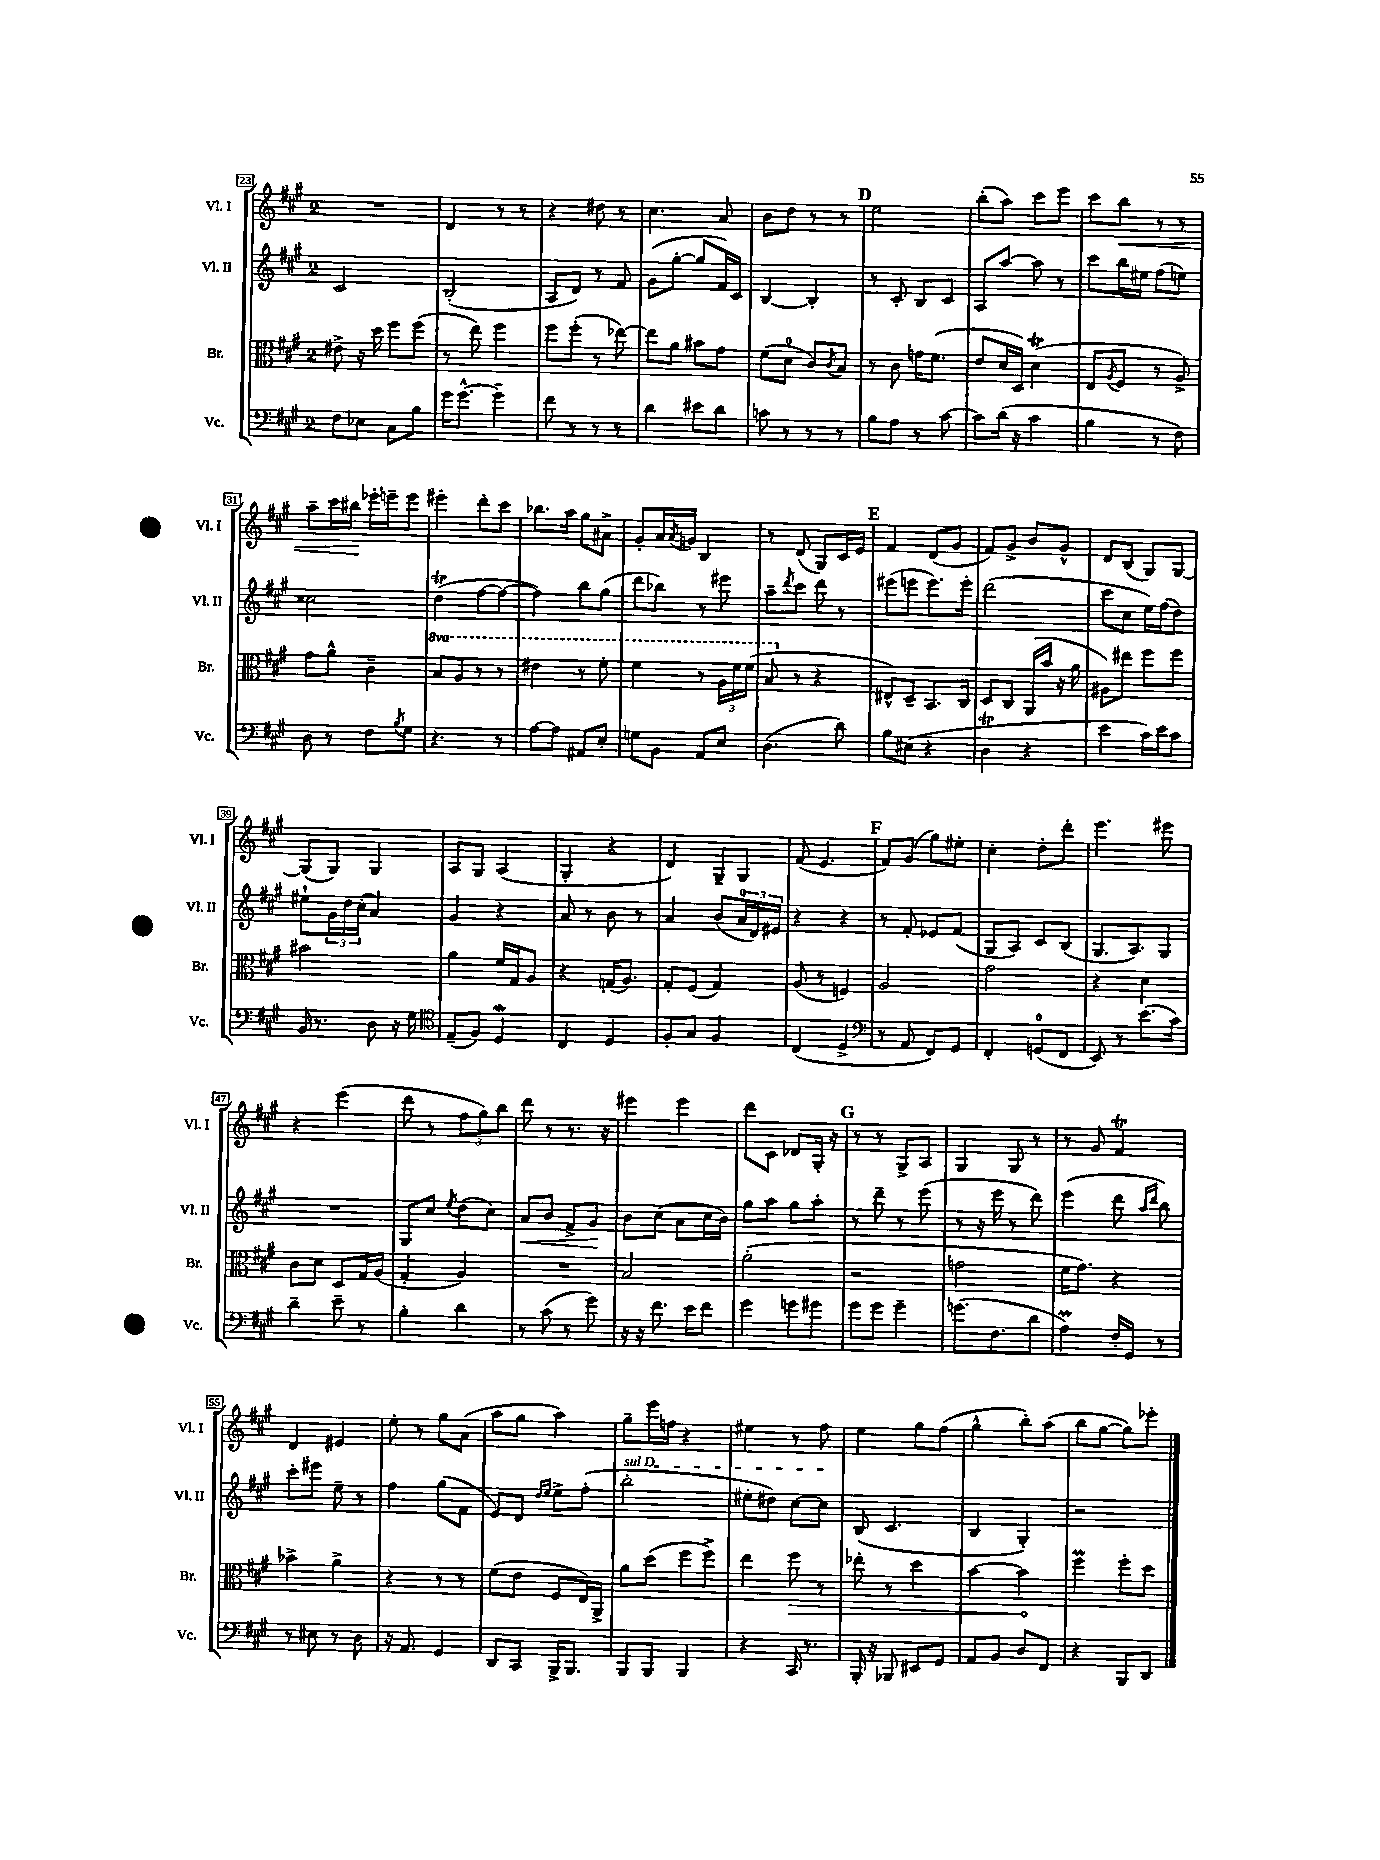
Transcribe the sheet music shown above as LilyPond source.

<<
\new StaffGroup <<
\new Staff = "s0" \with { instrumentName = "Vl. I" shortInstrumentName = "Vl. I" } {
    \clef treble \key a \major \once \override Staff.TimeSignature.style = #'single-digit \time 2/4
    R2 |
    d'4 r8 r8 |
    r4 dis''8 r8 |
    cis''4. a'8 |
    b'8 d''8 r8 r8 |
    \mark \markup { \bold "D" } e''2 |
    b''8-.( a''8) cis'''8 e'''8 |
    cis'''8 b''8\< r8 r8 |
    a''8-- cis'''16 bis''16\! ees'''16-. e'''16-- e'''8 |
    eis'''4-. d'''8-. cis'''8 |
    bes''8. a''16 gis''8 ais'8-> |
    gis'8-. a'16 \acciaccatura { a'8 } g'16 b4 |
    r8 d'8( gis8) cis'16 e'16 |
    \mark \markup { \bold "E" } fis'4 d'8( gis'8 |
    fis'8) gis'8-> b'8 gis'8-^ |
    d'8 b8( gis8) gis8~ |
    gis8( gis8) gis4 |
    a8 gis8 a4( |
    gis4-. r4 |
    d'4) gis8-- gis8 |
    fis'8( e'4. |
    \mark \markup { \bold "F" } fis'8) gis'8( gis''8) eis''8-. |
    cis''4-. d''8-. d'''8-. |
    e'''4. eis'''8 |
    r4 e'''4( |
    d'''8 r8 \tuplet 3/2 { fis''8 gis''8) b''8 } |
    d'''8 r8 r8. r16 |
    eis'''4 eis'''4 |
    d'''8 cis'8 des'8 gis16-. r16 |
    \mark \markup { \bold "G" } r8 r8 gis8-> a8 |
    gis4 gis8 r8 |
    r8 gis'8 fis'4\trill |
    d'4 eis'4 |
    e''8-. r8 gis''8 a'8( |
    a''8 gis''8 a''4) |
    gis''8-- e'''16 f''16 r4 |
    eis''4 r8 fis''8 |
    e''4 gis''8 fis''8( |
    gis''4-^ b''8-.) a''8( |
    b''8 gis''8~ gis''8) ees'''8-. \bar "|." |
}
\new Staff = "s1" \with { instrumentName = "Vl. II" shortInstrumentName = "Vl. II" } {
    \clef treble \key a \major \once \override Staff.TimeSignature.style = #'single-digit \time 2/4
    cis'2 |
    b2-.( |
    a8 d'8) r8 fis'8 |
    gis'8( gis''8~-. gis''8 fis'16) cis'16 |
    b4~ b4-. |
    \mark \markup { \bold "D" } r8 cis'8-. b8 cis'8 |
    a8 a''8~ a''8 r8 |
    cis'''8 b''16 eis''16 fis''8( e''8) |
    cisis''2 |
    d''4\trill( fis''8~ fis''8~ |
    fis''4) b''8 gis''8( |
    d'''8 bes''8) r8 eis'''8 |
    a''8-- \acciaccatura { d'''8 } cis'''8 d'''8 r8 |
    \mark \markup { \bold "E" } eis'''8( e'''8 e'''8.) e'''16-. |
    d'''2( |
    cis'''8 cis''8 e''16) fis''16( d''8) |
    eis''8-! \tuplet 3/2 { gis'16 d''16 cis''16-.( } a'4) |
    gis'4 r4 |
    a'8 r8 b'8 r8 |
    a'4 b'8( \tuplet 3/2 { a'16-0 d'16) eis'16 } |
    r4 r4 |
    \mark \markup { \bold "F" } r8 fis'8-. ees'8 fis'8( |
    gis8 a8) cis'8 b8( |
    gis8. a8.) gis8 |
    R2 |
    gis8 cis''8 \acciaccatura { e''8 } d''8( cis''8) |
    a'8\< b'8 fis'8-> gis'8\! |
    b'8 cis''8( a'8 cis''16 b'16) |
    gis''8 a''8 gis''8 a''8-. |
    \mark \markup { \bold "G" } r8 d'''8-- r8 e'''8( |
    r8 r16 e'''16 r8 d'''8) |
    e'''4( d'''8 \grace { a''16 d'''16 } b''8) |
    cis'''8-. eis'''8 e''8-- r8 |
    fis''4 gis''8( fis'8 |
    e'8) d'8 \grace { d''16 e''16 } e''8-> fis''8-.( |
    \once \override TextSpanner.bound-details.left.text = \markup { \italic "sul D" } b''2-.\startTextSpan |
    eis''8-. dis''8) cis''8~ cis''8\stopTextSpan |
    b8( cis'4. |
    b4 gis4-.) |
    r2 \bar "|." |
}
\new Staff = "s2" \with { instrumentName = "Br." shortInstrumentName = "Br." } {
    \clef alto \key a \major \once \override Staff.TimeSignature.style = #'single-digit \time 2/4 \set Staff.ottavationMarkups = #ottavation-simple-ordinals
    eis'8-> r16 d''16 fis''8 fis''8( |
    r8 e''8) fis''4 |
    fis''8 fis''8-.( r8 ees''8~) |
    ees''8 a'8 bis'8 gis'8 |
    fis'8( d'8-0 cis'8) \acciaccatura { cis'8 } b8 |
    \mark \markup { \bold "D" } r8 cis'8 g'16 fis'8.( |
    e'8 d'16 d16) d'4\trill( |
    e8 \acciaccatura { a8 } fis8 r8 a8->) |
    gis'8 a'8-^ cis'4-- |
    \ottava #1 b'8 a'8 r8 r8 |
    eis''4 r8 fis''8-. |
    fis''4 r8 \tuplet 3/2 { a'16 fis''16 fis''16( } |
    b'8 \ottava #0 r8 r4 |
    \mark \markup { \bold "E" } eis8-^) d8-- b,8. cis16 |
    d8 cis8 a,16( b'16 r16 a'16 |
    ais8) eis''8 fis''8 fis''8 |
    bis'2 |
    a'4 fis'16 gis16 a8 |
    r4 g16( a8.) |
    gis8-. fis8( gis4) |
    a8( r8 f4) |
    \mark \markup { \bold "F" } a2 |
    gis'2 |
    r4 d'4 |
    cis'8 d'8 d8 gis16 a16( |
    gis4-. a4) |
    R2 |
    b2 |
    a'2-.( |
    \mark \markup { \bold "G" } r2 |
    g'2 |
    fis'16 gis'8.) r4 |
    bes'4-> a'4-> |
    r4 r8 r8 |
    fis'8( e'8 fis8 e16) a,16-> |
    a'8 d''8( fis''8 fis''8->) |
    e''4 \once \override Hairpin.circled-tip = ##t fis''8\> r8 |
    ees''8-. r8 d''4 |
    b'4~ b'4\! |
    fis''4\prall fis''8-. d''8 \bar "|." |
}
\new Staff = "s3" \with { instrumentName = "Vc." shortInstrumentName = "Vc." } {
    \clef bass \key a \major \once \override Staff.TimeSignature.style = #'single-digit \time 2/4
    fis8 ees8 cis8 b8 |
    gis'16 gis'8.~-^ gis'4-- |
    fis'8 r8 r8 r8 |
    d'4 eis'8 d'8 |
    c'8 r8 r8 r8 |
    \mark \markup { \bold "D" } b8 a8 r8 cis'8~ |
    cis'8 d'16( r16 cis'4 |
    b4 r8 fis8) |
    d8 r8 fis8 \acciaccatura { b8 } gis8 |
    r4. r8 |
    a8~ a8 ais,8 e8-. |
    g8 b,8 a,8 e8 |
    d4.( d'8) |
    \mark \markup { \bold "E" } b8 eis8( r4 |
    d4\trill r4 |
    e'4 cis'16) e'16 cis'8 |
    b,16 r8. d8 r16 gis16 |
    \clef tenor e8--( fis8) d4\mordent |
    cis4 d4 |
    fis8-. gis8 fis4 |
    cis4( d4-> |
    \mark \markup { \bold "F" } \clef bass r8 a,8 fis,8) gis,8 |
    fis,4-. g,8-0( fis,8 |
    e,8) r8 e'8.( cis'16) |
    d'4-- e'8-- r8 |
    b4-. d'4 |
    r8 cis'8( r8 gis'8) |
    r16 r16 fis'8. e'16 fis'8 |
    gis'4 g'8 gis'8 |
    \mark \markup { \bold "G" } gis'8 gis'8 gis'4-- |
    g'8.( fis8. d'8 |
    a4\prall) fis16-. gis,16 r8 |
    r8 eis8 r8 d8 |
    r16 a,8. gis,4 |
    d,8 cis,8 b,,16-> b,,8. |
    b,,8 b,,8 b,,4 |
    r4 cis,16 r8. |
    b,,16-. r16 bes,,8 eis,8 gis,8 |
    a,8 b,8 d8 fis,8 |
    r4 b,,8 d,8 \bar "|." |
}
>>
>>
\layout { \context { \Score currentBarNumber = #23 \override BarNumber.stencil = #(make-stencil-boxer 0.1 0.3 ly:text-interface::print) } }
